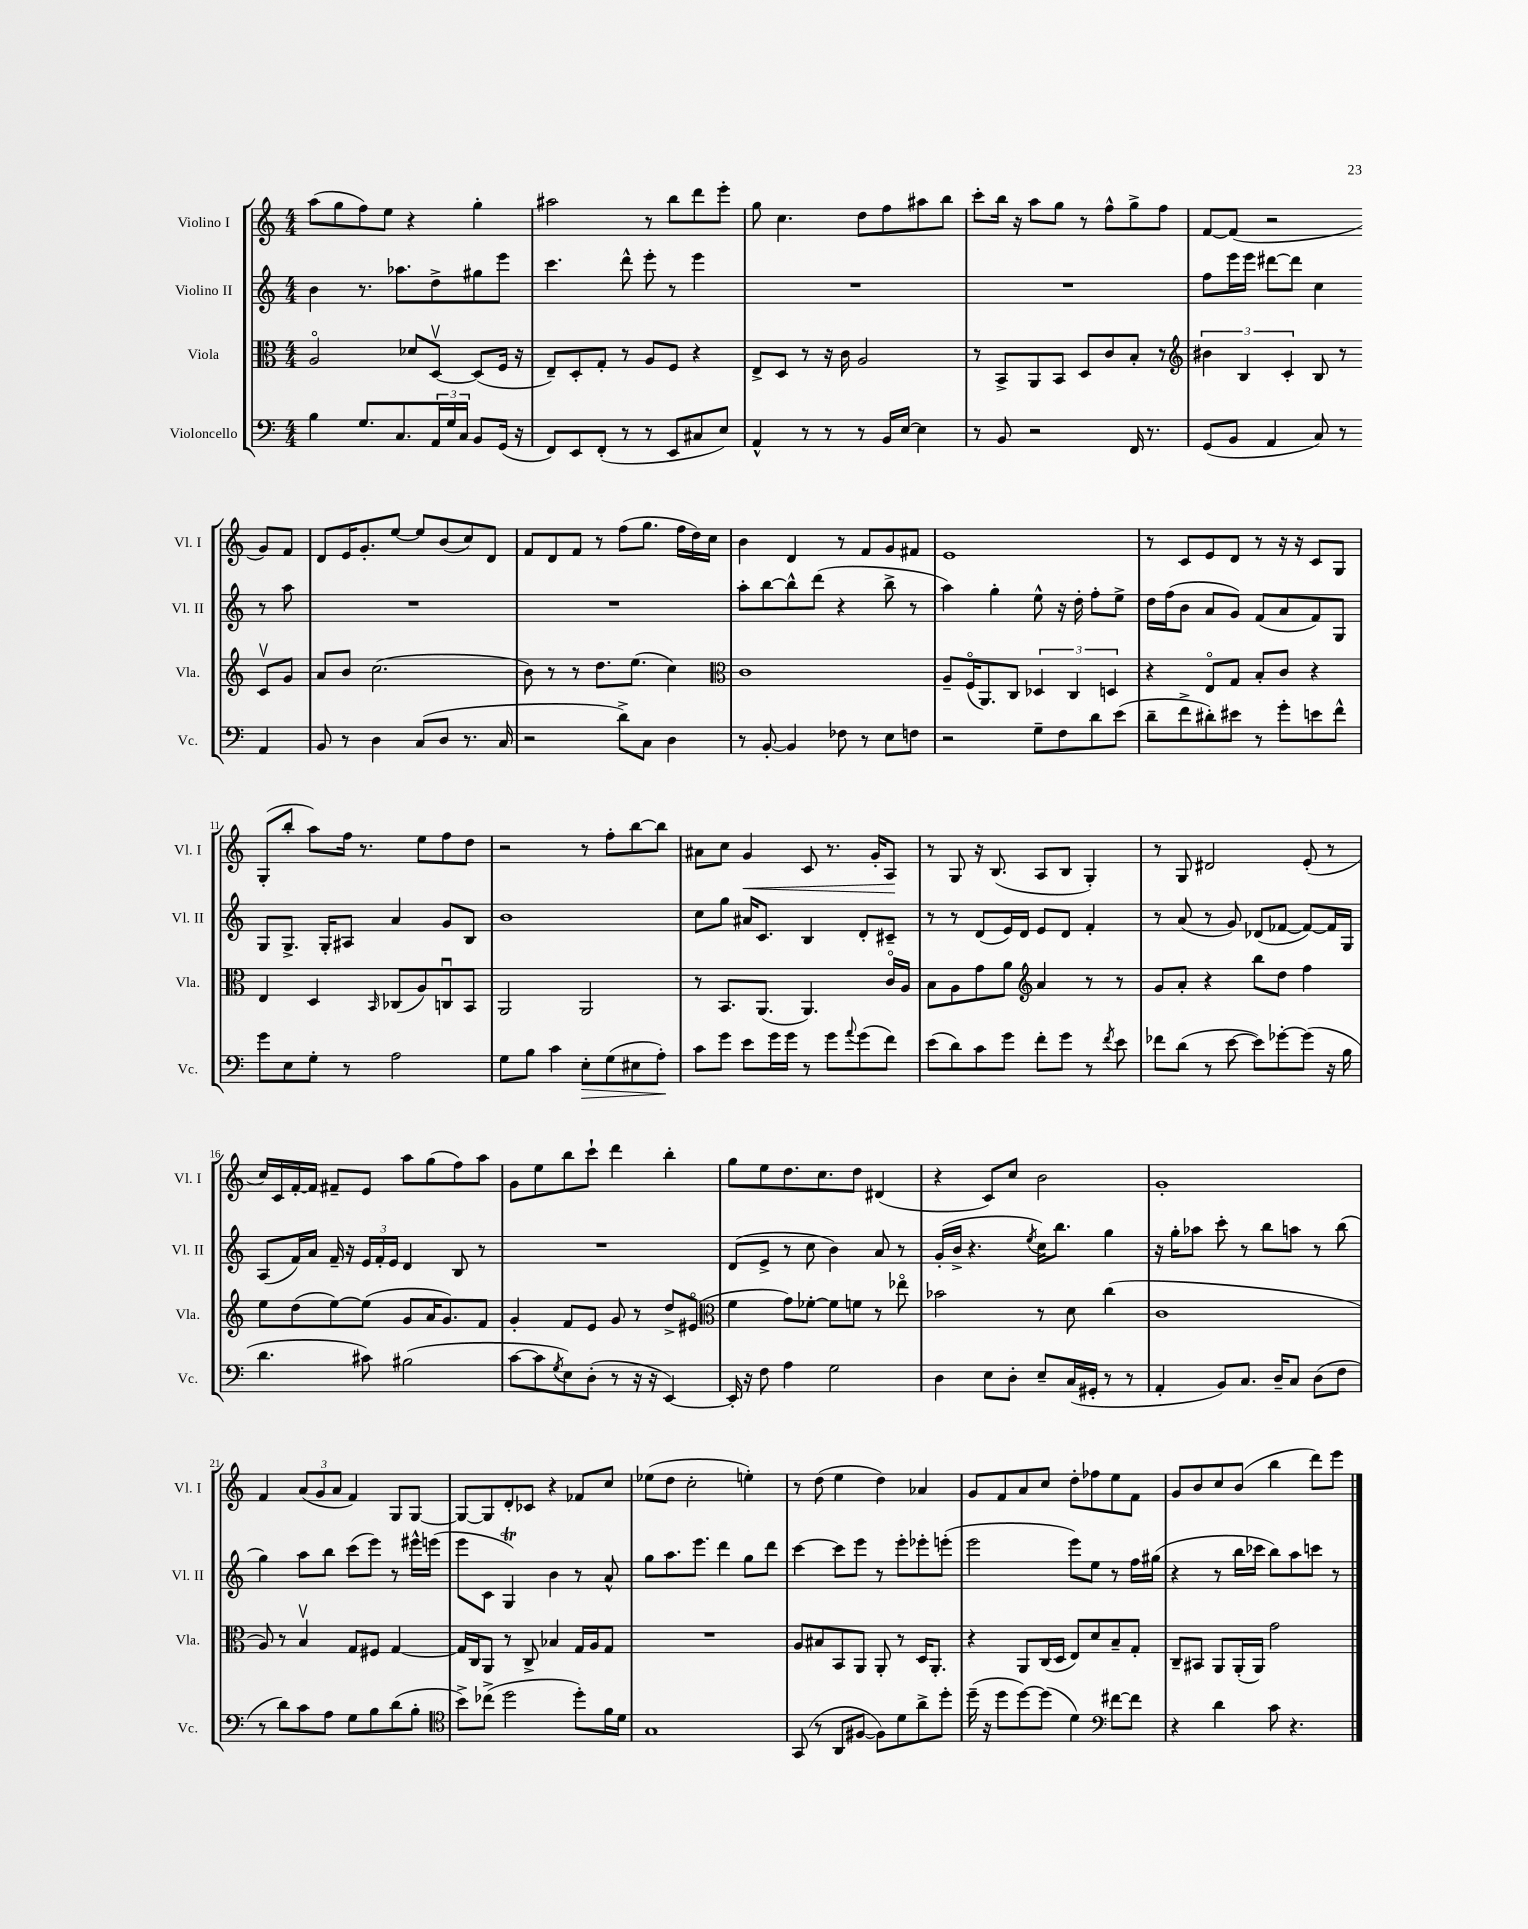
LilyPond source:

<<
\new StaffGroup <<
\new Staff = "s0" \with { instrumentName = "Violino I" shortInstrumentName = "Vl. I" } {
    \clef treble \key c \major \numericTimeSignature \time 4/4
    a''8( g''8 f''8) e''8 r4 g''4-. |
    ais''2 r8 b''8 d'''8 e'''8-. |
    g''8 c''4. d''8 f''8 ais''8 b''8 |
    c'''8-. b''16 r16 a''8 g''8 r8 f''8-^ g''8-> f''8 |
    f'8~ f'8( r2 g'8) f'8 |
    d'8 e'16 g'8.-. e''8~ e''8 b'8( c''8) d'8 |
    f'8 d'8 f'8 r8 f''8( g''8. f''16 d''16) c''16 |
    b'4 d'4 r8 f'8 g'8 fis'8 |
    e'1 |
    r8 c'8 e'8 d'8 r8 r16 r16 c'8 g8 |
    g8-.( b''8-. a''8) f''16 r8. e''8 f''8 d''8 |
    r2 r8 f''8-. b''8~ b''8 |
    ais'8 c''8 g'4\< c'8 r8. g'16-. a8\! |
    r8 g8 r16 b8.( a8 b8 g4-.) |
    r8 g8 dis'2 e'8-.( r8 |
    c''16) c'16 f'16~-. f'16 fis'8-- e'8 a''8 g''8( f''8) a''8 |
    g'8 e''8 b''8 c'''8-! d'''4 b''4-. |
    g''8 e''8 d''8. c''8. d''8 dis'4( |
    r4 c'8) c''8 b'2 |
    g'1-. |
    f'4 \tuplet 3/2 { a'8( g'8 a'8 } f'4) g8 g8~ |
    g8~ g8 d'8-. ces'8 r4 fes'8 c''8 |
    ees''8( d''8 c''2-. e''4-.) |
    r8 d''8( e''4 d''4) aes'4 |
    g'8 f'8 a'8 c''8 d''8-. fes''8 e''8 f'8 |
    g'8 b'8 c''8 b'8( b''4 d'''8) e'''8 \bar "|." |
}
\new Staff = "s1" \with { instrumentName = "Violino II" shortInstrumentName = "Vl. II" } {
    \clef treble \key c \major \numericTimeSignature \time 4/4
    b'4 r8. aes''8. d''8-> gis''8 e'''8 |
    c'''4. d'''8-^ e'''8-. r8 e'''4 |
    R1 |
    R1 |
    f''8 e'''16 e'''16 dis'''8~ dis'''8 c''4 r8 a''8 |
    R1 |
    R1 |
    a''8-. b''8~ b''8-^ d'''8( r4 b''8-> r8 |
    a''4) g''4-. e''8-^ r16 d''16-. f''8-. e''8-> |
    d''16 f''16( b'8 a'8 g'8) f'8( a'8 f'8) g8 |
    g8 g8.-> g16-. ais8 a'4 g'8 b8 |
    b'1 |
    c''8 g''8 ais'16 c'8. b4 d'8-. cis'8-- |
    r8 r8 d'8( e'16) d'16 e'8 d'8 f'4-. |
    r8 a'8( r8 g'8) des'8( fes'8~ fes'8~) fes'16 g16 |
    a8( f'16) a'16 f'16-- r16 \tuplet 3/2 { e'16 f'16-. e'16 } d'4 b8 r8 |
    R1 |
    d'8( e'8-> r8 c''8 b'4) a'8 r8 |
    g'16-.( b'16-> r4. \acciaccatura { e''8 } c''16) b''8. g''4 |
    r16 g''16-. aes''8 c'''8-. r8 b''8 a''8 r8 b''8( |
    g''4) a''8 b''8 c'''8( e'''8) r8 eis'''16-^ e'''16( |
    e'''8 c'8 g4\trill) b'4 r8 a'8-^ |
    g''8 a''8. e'''8. d'''4 g''8 d'''8 |
    c'''4~ c'''8 e'''8 r8 e'''8-. ees'''8-. e'''8-.( |
    e'''2 e'''8) e''8 r8 f''16 gis''16( |
    r4 r8 b''16 ces'''16 b''8) a''8 c'''8 r8 \bar "|." |
}
\new Staff = "s2" \with { instrumentName = "Viola" shortInstrumentName = "Vla." } {
    \clef alto \key c \major \numericTimeSignature \time 4/4
    a2\flageolet des'8 d8~\upbow d8( f16 r16 |
    e8--) d8-. g8-. r8 a8 f8 r4 |
    e8-> d8 r8 r16 c'16 a2 |
    r8 b,8-> a,8 b,8 d8 c'8 b8-. r8 |
    \clef treble \tuplet 3/2 { bis'4 b4 c'4-. } b8 r8 c'8\upbow g'8 |
    a'8 b'8 c''2.( |
    b'8) r8 r8 d''8. e''8.( c''4) |
    \clef alto c'1 |
    a8-- f16\flageolet( a,8.) c8 \tuplet 3/2 { des4 c4 d4 } |
    r4 e8\flageolet g8 b8-. c'8 r4 |
    e4 d4 \grace { b,16 } ces8( a8) c8\downbow b,8 |
    a,2 a,2 |
    r8 b,8. a,8.( a,4.) c'16\flageolet a16 |
    b8 a8 g'8 a'8 \clef treble a'4 r8 r8 |
    g'8 a'8-. r4 b''8 d''8 f''4 |
    e''8 d''8( e''8~) e''8( g'8 a'16 g'8.) f'8 |
    g'4-. f'8 e'8 g'8 r8 d''8-> eis'8\flageolet( |
    \clef alto f'4 g'8) fes'8~-. fes'8 f'8 r8 ees''8\flageolet |
    bes'2 r8 d'8 c''4( |
    c'1 |
    a8) r8 b4\upbow g8 fis8 g4~ |
    g16 c16 a,8 r8 c8-> bes4 g16 a16 g8 |
    R1 |
    a8 bis8 b,8 a,8 a,8-. r8 d16 a,8.-. |
    r4 a,8 c16( d16 e8) d'8 b8-- g8-. |
    c8-- bis,8 a,8 a,16-.( a,16) g'2 \bar "|." |
}
\new Staff = "s3" \with { instrumentName = "Violoncello" shortInstrumentName = "Vc." } {
    \clef bass \key c \major \numericTimeSignature \time 4/4
    b4 g8. c8. \tuplet 3/2 { a,16 g16 c16 } b,8 g,16( r16 |
    f,8) e,8 f,8-.( r8 r8 e,8 cis8 e8) |
    a,4-^ r8 r8 r8 b,16 e16~ e4 |
    r8 b,8 r2 f,16 r8. |
    g,8( b,8 a,4 c8) r8 a,4 |
    b,8 r8 d4 c8( d8 r8. c16 |
    r2 d'8->) c8 d4 |
    r8 b,8~-. b,4 fes8 r8 e8 f8 |
    r2 g8-- f8 d'8 e'8( |
    d'8-- f'8-> dis'8-.) eis'8 r8 g'8-. e'8 f'8-^ |
    g'8 e8 g8-. r8 a2 |
    g8 b8 c'4 e8-.\> g8( eis8 a8-.\!) |
    c'8 g'8 e'8 g'16 g'16 r8 g'8 \appoggiatura { a'8 } g'8( f'8) |
    e'8( d'8) c'8 g'8 f'8-. g'8 r8 \acciaccatura { f'8 } e'8 |
    fes'8 d'8( r8 e'8~ e'8) ges'8~-. ges'8( r16 b16 |
    d'4. cis'8) bis2( |
    c'8~ c'8 \acciaccatura { g8 } e8) d8-.( r8 r16 r16 e,4~) |
    e,16-. r16 f8 a4 g2 |
    d4 e8 d8-. e8-- c16( gis,16-. r8 r8 |
    a,4-. b,8) c8. d16-- c8 d8( f8 |
    r8 d'8) c'8 a8 g8 b8 d'8( b8-. |
    \clef tenor b'8->) ces''8->( d''2 d''8-.) f'16 d'16 |
    g1 |
    g,8( r8 a,8 fis8~ fis8) d'8 a'8-> d''8-. |
    d''16--( r16 d''8 d''8~) d''8( d'4) \clef bass fis'8~ fis'8 |
    r4 d'4 c'8 r4. \bar "|." |
}
>>
>>
